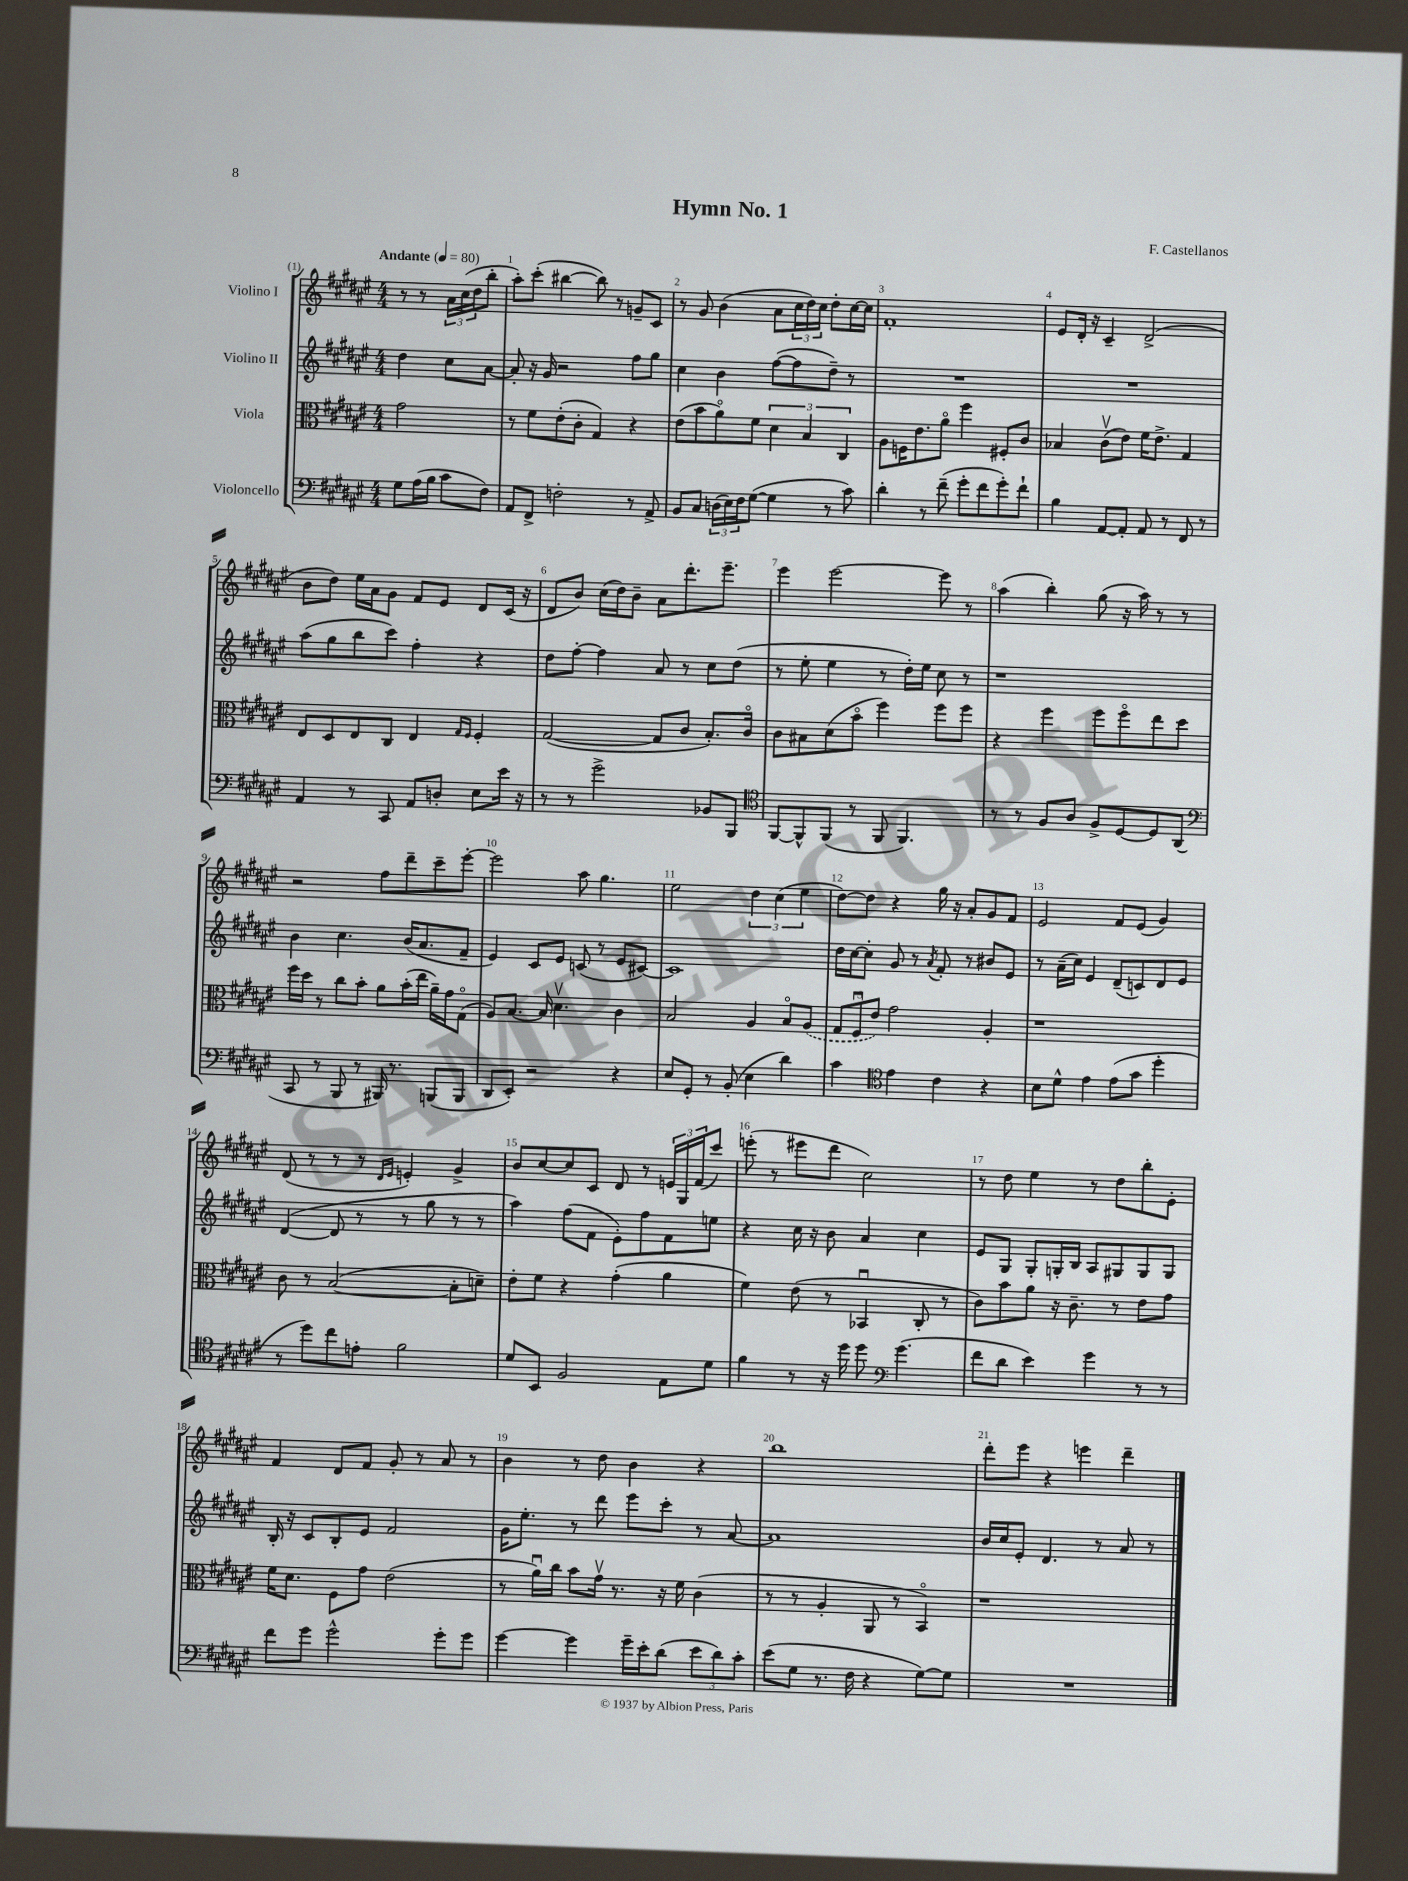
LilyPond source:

\header { title = "Hymn No. 1" composer = "F. Castellanos" }
<<
\new StaffGroup <<
\new Staff = "s0" \with { instrumentName = "Violino I" } {
    \clef treble \key fis \major \numericTimeSignature \time 4/4 \partial 2 \tempo "Andante" 4 = 80
    r8 r8 \tuplet 3/2 { ais'16 cis''16( dis''16 } b''8-. |
    ais''8-.) cis'''8-.( bis''4~ bis''8) r8 g'8-- cis'8 |
    r8 gis'8 b'4( ais'8 \tuplet 3/2 { cis''16 dis''16) cis''16 } dis''8-. cis''16~ cis''16 |
    fis'1-. |
    eis'8 dis'16-. r16 cis'4-- dis'2->( |
    b'8 dis''8) eis''16 ais'16 gis'8 fis'8 eis'8 dis'8 cis'16( r16 |
    dis'8 b'8) cis''16( dis''16) b'8-- ais'8 dis'''8.-. eis'''8.-- |
    eis'''4 eis'''2~ eis'''8 r8 |
    ais''4( b''4-.) gis''8( r16 ais''16) r8 r8 |
    r2 fis''8 dis'''8-- cis'''8-- eis'''8~-. |
    eis'''2 ais''8 gis''4. |
    eis''2 \tuplet 3/2 { dis''4 cis''4( eis''4 } |
    dis''8~) dis''8 r4 gis''16 r16 ais'8-. gis'8 fis'8 |
    eis'2 fis'8 eis'8( gis'4) |
    dis'8( r8 r8 r8 \grace { dis'16 eis'16 } e'4-.) gis'4-> |
    b'8 cis''8~ cis''8 cis'8 dis'8 r8 \tuplet 3/2 { e'16 gis16 fis'16( } cis'''8) |
    e'''8-.( r8 eis'''8 dis'''8 cis''2) |
    r8 dis''8 eis''4 r8 dis''8 b''8-. eis'8-. |
    fis'4 dis'8 fis'8 gis'8-. r8 ais'8 r8 |
    b'4 r8 dis''8 b'4 r4 |
    b''1 |
    dis'''8-. eis'''8 r4 e'''4 dis'''4-- \bar "|." |
}
\new Staff = "s1" \with { instrumentName = "Violino II" } {
    \clef treble \key fis \major \numericTimeSignature \time 4/4 \partial 2
    dis''4 cis''8 ais'8~ |
    ais'8-. r16 gis'16 r2 fis''8 gis''8 |
    cis''4 b'4 fis''8~( fis''8 dis''8--) r8 |
    R1 |
    R1 |
    ais''8( gis''8 b''8 cis'''8) fis''4-. r4 |
    dis''8 fis''8~-. fis''4 ais'8 r8 cis''8 dis''8( |
    r8 eis''8-. eis''4 r8 dis''16-.) eis''16 cis''8 r8 |
    r1 |
    b'4 cis''4. b'16( ais'8. fis'8-- |
    eis'4) cis'8 eis'8 c'8( r8 eis'8 cis'8~) |
    cis'1 |
    dis''16 cis''16~ cis''8-. gis'8 r8 \acciaccatura { ais'8 } fis'8-. r8 bis'8 eis'8 |
    r8 ais'16--( cis''16) eis'4 dis'8--( c'8) dis'8 eis'8 |
    dis'4~( dis'8 r8 r8 gis''8 r8 r8 |
    ais''4) fis''8( fis'8 eis'8-.) fis''8 fis'8 e''8 |
    r4 cis''16 r16 b'8 ais'4 cis''4 |
    eis'8 gis8 gis8-. g16-. b16 ais8 gis8 gis8 gis8 |
    b16-. r16 cis'8 b8-. eis'8 fis'2 |
    gis'16 eis''8.-. r8 dis'''8 eis'''8 cis'''8-. r8 ais'8~ |
    ais'1 |
    b'16 cis''16 eis'8-. dis'4. r8 ais'8 r8 \bar "|." |
}
\new Staff = "s2" \with { instrumentName = "Viola" } {
    \clef alto \key fis \major \numericTimeSignature \time 4/4 \partial 2
    gis'2 |
    r8 fis'8 eis'8-.( cis'8-. gis4) r4 |
    eis'8( b'8 ais'8\flageolet) fis'8 \tuplet 3/2 { dis'4 b4 cis4 } |
    ais8 f16 eis'8. ais'8\flageolet fis''4 fis8-. cis'8 |
    bes4 cis'8\upbow( eis'8) fis'16 eis'8.-> gis4 |
    eis8 dis8 eis8 cis8 eis4 \grace { gis16 fis16 } fis4-. |
    gis2~( gis8 cis'8 b8.-.) cis'16\flageolet |
    cis'8 bis8 dis'8( b'8\flageolet fis''4) fis''8 fis''8 |
    r4 fis''4 fis''8 fis''8\flageolet eis''8 dis''8 |
    fis''16 dis''16 r8 cis''8 b'8-. ais'8 b'16-.( eis''16 ais'16--) gis'16 gis8\flageolet( |
    ais8) b8.~ b16 dis'4.\upbow cis'4 |
    b2 ais4 b8\flageolet \once \slurDashed ais8( |
    \tuplet 3/2 { gis8 fis8\downbow eis'8) } gis'2 ais4-. |
    r1 |
    cis'8 r8 b2~( b8-. d'8--) |
    eis'8-. fis'8 r4 gis'4-.( ais'4 |
    fis'4) eis'8( r8 bes,4\downbow cis8-. r8 |
    cis'8) b'8 ais'8 r16 cis'8.-- r8 eis'8 gis'8 |
    fis'16 dis'8. fis8 gis'8 eis'2( |
    r8 ais'16\downbow) cis''16 b'8 gis'16\upbow r8. r16 fis'16 cis'4( |
    r8 r8 ais4-. ais,8 r8 b,4\flageolet) |
    r1 \bar "|." |
}
\new Staff = "s3" \with { instrumentName = "Violoncello" } {
    \clef bass \key fis \major \numericTimeSignature \time 4/4 \partial 2
    gis8 ais16( b16 cis'8 fis8) |
    ais,8 fis,8-> f2-. r8 ais,8-> |
    b,8 cis8 \tuplet 3/2 { d16( eis16) fis16 } gis8~( gis4 r8 cis'8) |
    dis'4-. r8 fis'8--( gis'8-. fis'8 gis'8-.) fis'8-! |
    b4 ais,8~ ais,8-. ais,8 r8 fis,8 r8 |
    ais,4 r8 cis,8 ais,8 d8-. eis8 eis'16 r16 |
    r8 r8 gis'2-> bes,8 b,,8 |
    \clef tenor fis,8~ fis,8-^ fis,8( r8 fis,8 fis,4.) |
    r8 r8 fis8 ais8 fis8-> dis8~ dis8 ais,8( |
    \clef bass cis,8 r8 b,,8 r8 bis,,16) r8. b,,8( b,,8 |
    dis,8 eis,8-.) r2 r4 |
    eis8 gis,8-. r8 b,8-.( eis4 dis'4) |
    cis'4 \clef tenor eis'4 cis'4 r4 |
    b8 dis'8-^ eis'4 eis'8( gis'8 dis''4-. |
    r8 dis''8) cis''8 e'8-. fis'2 |
    dis'8 b,8 fis2 eis8 dis'8 |
    fis'4 r8 r16 dis''16 dis''8 \clef bass gis'4.( |
    fis'8 dis'8 eis'4) gis'4 r8 r8 |
    fis'8 gis'8 gis'2-^ gis'8-. gis'8 |
    gis'4~ gis'4 gis'16-- eis'16-. dis'8( \tuplet 3/2 { eis'8 dis'8) cis'8-. } |
    eis'8( gis8 r8. fis16 r4 gis8~) gis8 |
    R1 \bar "|." |
}
>>
>>
\layout { \context { \Score \override BarNumber.break-visibility = ##(#f #t #t) barNumberVisibility = #all-bar-numbers-visible } }
